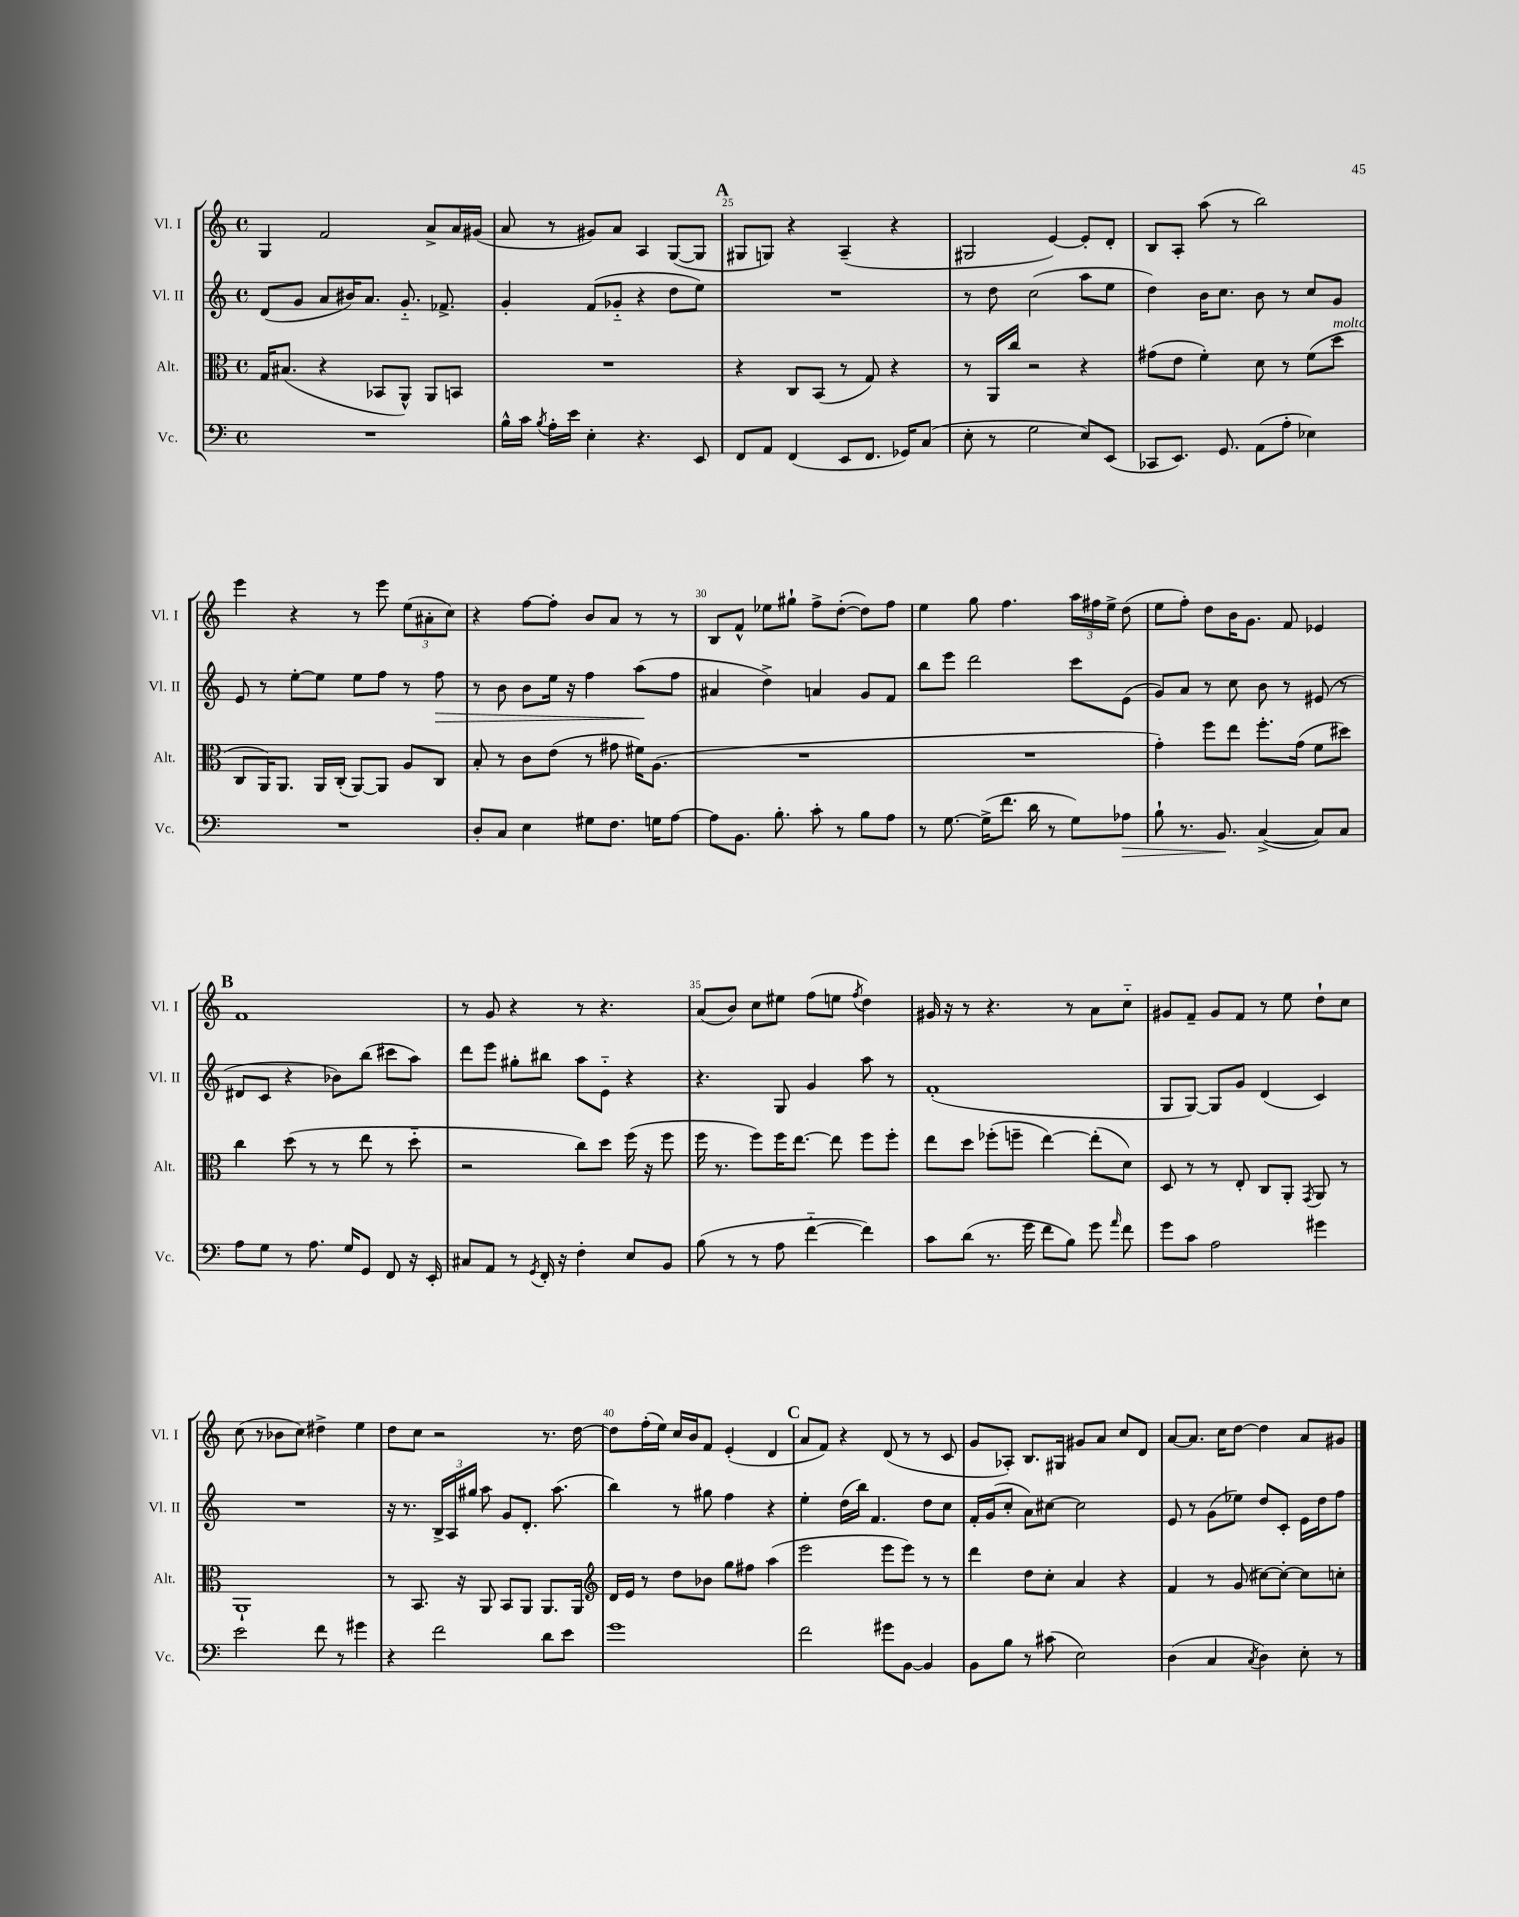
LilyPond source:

<<
\new StaffGroup <<
\new Staff = "s0" \with { instrumentName = "Vl. I" shortInstrumentName = "Vl. I" } {
    \clef treble \key c \major \defaultTimeSignature \time 4/4
    \autoBeamOff g4 f'2 a'8[-> a'16 gis'16]( |
    a'8 r8 gis'8[) a'8] a4 g8[~( g8] |
    \mark \markup { \bold "A" } gis8[ g8]) r4 a4--( r4 |
    gis2 e'4~) e'8[-. d'8]-. |
    b8[ a8]-. a''8( r8 b''2) |
    e'''4 r4 r8 e'''8 \tuplet 3/2 { e''8[( ais'8-. c''8]) } |
    r4 f''8[~ f''8]-. b'8[ a'8] r8 r8 |
    b8[ f'8]-^ ees''8[ gis''8]-! f''8[-> d''8]~-.( d''8[) f''8] |
    e''4 g''8 f''4. \tuplet 3/2 { a''16[ fis''16 e''16]-> } d''8( |
    e''8[ f''8]-.) d''8[ b'16 g'8.] f'8 ees'4 |
    \mark \markup { \bold "B" } f'1 |
    r8 g'8 r4 r8 r4. |
    a'8[( b'8]) c''8[ eis''8] f''8[( e''8] \acciaccatura { f''8 } d''4) |
    gis'16 r16 r8 r4. r8 a'8[ c''8]-_ |
    gis'8[ f'8]-- gis'8[ f'8] r8 e''8 d''8[-! c''8] |
    c''8( r8 bes'8[ c''8]) dis''4-> e''4 |
    d''8[ c''8] r2 r8. d''16~ |
    d''8[ f''16-.( e''16]) c''16[ b'16 f'8] e'4-.( d'4 |
    \mark \markup { \bold "C" } a'8[ f'8]) r4 d'8( r8 r8 c'8 |
    g'8[ aes8]-.) b8.[ gis16] gis'8[ a'8] c''8[ d'8] |
    a'8[~ a'8.] c''16[ d''8]~ d''4 a'8[ gis'8] \bar "|." |
}
\new Staff = "s1" \with { instrumentName = "Vl. II" shortInstrumentName = "Vl. II" } {
    \clef treble \key c \major \defaultTimeSignature \time 4/4
    \autoBeamOff d'8[( g'8] a'8[ bis'16) a'8.] g'8.-_ fes'8.-> |
    g'4-. f'8[( ges'8]-_ r4 d''8[ e''8]) |
    \mark \markup { \bold "A" } R1 |
    r8 d''8 c''2( a''8[ e''8] |
    d''4) b'16[ c''8.] b'8 r8 c''8[ g'8] |
    e'8 r8 e''8[~-. e''8] e''8[ f''8] r8 f''8\> |
    r8 b'8 b'8[ e''16] r16 f''4 a''8[\!( f''8] |
    ais'4 d''4->) a'4 g'8[ f'8] |
    b''8[ e'''8] d'''2 c'''8[ e'8]( |
    g'8[) a'8] r8 c''8 b'8 r8 eis'8( r8 |
    \mark \markup { \bold "B" } dis'8[ c'8] r4 bes'8[) b''8]( cis'''8[ a''8]) |
    d'''8[ e'''8] gis''8[-. bis''8] a''8[ e'8]-_ r4 |
    r4. g8 g'4 a''8 r8 |
    f'1-.( |
    g8[ g8]~) g8[ g'8] d'4( c'4) |
    R1 |
    r16 r8. \tuplet 3/2 { b16[-> a16 gis''16] } a''8 g'8[ d'8.]-. a''8.( |
    b''4) r8 gis''8 f''4 r4 |
    \mark \markup { \bold "C" } e''4-. d''16[( b''16]) f'4. d''8[ c''8] |
    f'16[-. g'16( c''8]-. a'8[) cis''8]~ cis''2 |
    e'8 r8 g'8[( ees''8]) d''8[ c'8]-. e'16[ d''16 f''8] \bar "|." |
}
\new Staff = "s2" \with { instrumentName = "Alt." shortInstrumentName = "Alt." } {
    \clef alto \key c \major \defaultTimeSignature \time 4/4
    \autoBeamOff g16[ bis8.]( r4 bes,8[ a,8]-^) a,8[ b,8] |
    R1 |
    \mark \markup { \bold "A" } r4 c8[ b,8]( r8 g8) r4 |
    r8 a,16[ c''16] r2 r4 |
    gis'8[( e'8] f'4-.) d'8 r8 f'8[( d''8]^\markup { \italic "molto" } |
    c8[ a,16) a,8.] a,16[ c16]-.( a,8[~) a,8] a8[ c8] |
    b8-. r8 c'8[ e'8]( r8 gis'8 fis'16[) a8.]( |
    R1 |
    R1 |
    g'4-.) f''8[ e''8] f''8.[-. g'16]( f'8[ dis''8]) |
    \mark \markup { \bold "B" } c''4 d''8( r8 r8 e''8 r8 d''8-_ |
    r2 c''8[) d''8] f''16( r16 f''8 |
    f''16 r8. f''8[) f''16 e''8.]~ e''8 f''8[ f''8]-. |
    e''8[ d''8] fes''8[-.( f''8]-- e''4~) e''8[-.( d'8]) |
    d8 r8 r8 e8-. c8[ a,8]-. \acciaccatura { g,8 } a,8 r8 |
    a,1-! |
    r8 b,8. r16 a,8 b,8[ a,8] a,8.[ a,16] |
    \clef treble d'16[ e'16] r8 d''8[ bes'8] g''8[ fis''8] a''4( |
    \mark \markup { \bold "C" } e'''2 e'''8[ e'''8]) r8 r8 |
    d'''4 d''8[ c''8]-. a'4 r4 |
    f'4 r8 g'8( cis''8[~) cis''8]~-. cis''8[ c''8]-. \bar "|." |
}
\new Staff = "s3" \with { instrumentName = "Vc." shortInstrumentName = "Vc." } {
    \clef bass \key c \major \defaultTimeSignature \time 4/4
    \autoBeamOff R1 |
    b16[-^ c'16] \acciaccatura { b8 } a16[-. e'16] e4-. r4. e,8 |
    \mark \markup { \bold "A" } f,8[ a,8] f,4( e,8[ f,8.] ges,16[) c8]( |
    e8-. r8 g2 e8[) e,8]( |
    ces,8[ e,8.]) g,8. a,8[( a8]-. ees4) |
    R1 |
    d8[-. c8] e4 gis8[ f8.] g16[ a8]~ |
    a8[ b,8.] b8.-. c'8-. r8 b8[ a8] |
    r8 g8.~ g16[->( f'8.] d'16 r8 g8[) aes8]\> |
    b8-! r8. b,8.\! c4~->( c8[) c8] |
    \mark \markup { \bold "B" } a8[ g8] r8 a8. g16[ g,8] f,8 r16 e,16-. |
    cis8[ a,8] r8 \acciaccatura { g,8 } f,16-. r16 f4-. e8[ b,8] |
    b8( r8 r8 a8 f'4~-_ f'4) |
    c'8[ d'8]( r8. g'16 f'8[ b8]) g'8 \grace { a'16 } f'8 |
    g'8[ c'8] a2 gis'4 |
    e'2 f'8 r8 gis'4 |
    r4 f'2 d'8[ e'8] |
    g'1 |
    \mark \markup { \bold "C" } f'2 gis'8[ b,8]~ b,4 |
    b,8[ b8] r8 cis'8( e2) |
    d4( c4 \acciaccatura { c8 } d4) e8-. r8 \bar "|." |
}
>>
>>
\layout { \context { \Score currentBarNumber = #23 \override BarNumber.break-visibility = ##(#f #t #t) barNumberVisibility = #(every-nth-bar-number-visible 5) } }
